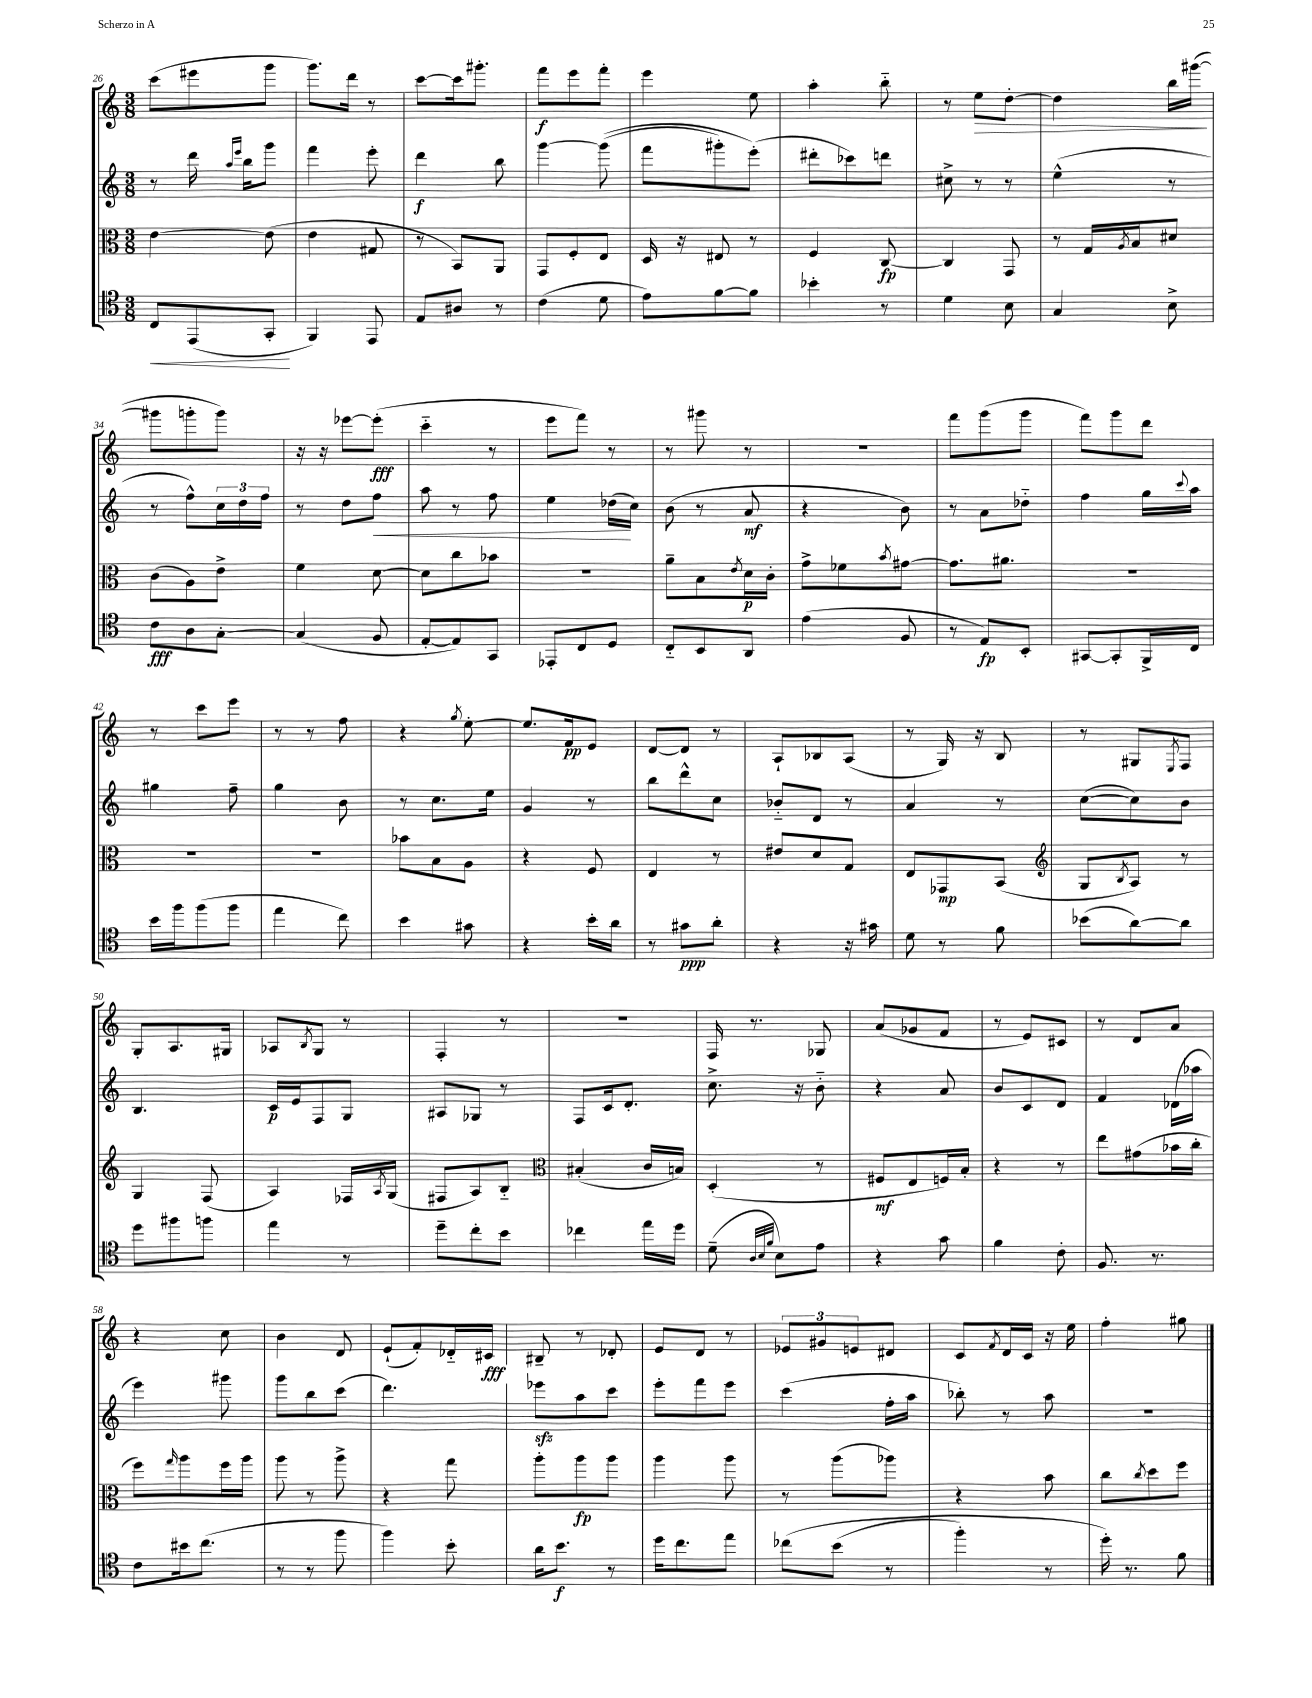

**kern	**kern	**kern	**kern
*staff4	*staff3	*staff2	*staff1
*clefC4	*clefC3	*clefG2	*clefG2
*k[]	*k[]	*k[]	*k[]
*M3/8	*M3/8	*M3/8	*M3/8
8C	[4e	8r	(8ccc
(8EE	.	16ddd	8eee#
.	.	16qqaa	.
.	.	16qqeee	.
.	.	16bb	.
8GG'	(8e]	8ggg	8ggg
=	=	=	=
4FF)	4e	4fff	8.ggg)
.	.	.	16ddd
8EE	8G#	8eee'	8r
=	=	=	=
8E	8r	4ddd	[8ccc
8A#	8BB)	.	16ccc]
.	.	.	8.ggg#'
8r	8AA	8bb	.
=	=	=	=
(4c	8GG	[4ggg	8fff
.	8F'	.	8eee
8d	8E	&((8ggg]	8fff'
=	=	=	=
8e)	16D	8fff	4eee
.	16r	.	.
[8f	8E#	8ggg#')	.
8f]	8r	(8eee'&)	8ee
=	=	=	=
4b-'	4F	8ddd#'	4aa'
.	.	8ccc-)	.
8r	[8C	8ddd	8bb'~
=	=	=	=
4d	4C]	8cc#^	8r
.	.	8r	8ee
8B	8GG	8r	[8dd'
=	=	=	=
4G	8r	(4ee^^	4dd]
.	16G	.	.
.	8qA	.	.
.	16B	.	.
8B^	8d#	8r	16bb
.	.	.	([16ggg#
=	=	=	=
8c	(8c	8r	8ggg#]
8A	8A)	8ff^^)	8ggg'
[8G'	8e^	24cc	8ggg)
.	.	24dd	.
.	.	24ff	.
=	=	=	=
(4G]	4f	8r	16r
.	.	.	16r
.	.	8dd	[8eee-
8F	[8d	8ff	(8eee-']
=	=	=	=
[8E'	8d]	8aa	4ccc'~
8E])	8cc	8r	.
8GG	8b-	8ff	8r
=	=	=	=
8EE-'	4.r	4ee	8eee
8C	.	.	8fff)
8D	.	(16dd-	8r
.	.	16cc)	.
=	=	=	=
8C'~	8a~	(8b	8r
8BB	8B	8r	8ggg#
.	8qe	.	.
8AA	16d	8a	8r
.	16c'	.	.
=	=	=	=
(4e	8g^	4r	4.r
.	8f-	.	.
.	8qb	.	.
8F	[8g#	8b)	.
=	=	=	=
8r	8.g#]	8r	8fff
8E)	.	8a	(8ggg
.	8.a#	.	.
8BB'	.	8dd-'~	8ggg
=	=	=	=
[8GG#	4.r	4ff	8fff)
8GG#']	.	.	8ggg
16FF^	.	16gg	8ddd
.	.	8qqccc	.
16C	.	16aa	.
=	=	=	=
16b	4.r	4gg#	8r
16ff	.	.	.
(8ff	.	.	8ccc
8ff	.	8ff~	8eee
=	=	=	=
4ee	4.r	4gg	8r
.	.	.	8r
8cc)	.	8b	8ff
=	=	=	=
4b	8b-	8r	4r
.	8B	8.cc	.
.	.	.	8qgg
8g#	8A	.	[8ee'
.	.	16ee	.
=	=	=	=
4r	4r	4g	8.ee]
.	.	.	16f
16b'	8F	8r	8e
16a	.	.	.
=	=	=	=
8r	4E	8bb	[8d
8g#	.	8ddd^^	8d]
8a'	8r	8cc	8r
=	=	=	=
4r	8e#	8b-'~	8A`
.	8d	8d	8B-
16r	8G	8r	(8A
16g#	.	.	.
=	=	=	=
8d	8E	4a	8r
8r	8GG-	.	16G)
.	.	.	16r
8f	(8BB	8r	8B
=	=	=	=
*	*clefG2	*	*
(8b-	8G	([8cc	8r
.	8qB	.	.
[8a)	8A)	8cc])	8G#
.	.	.	8qE
8a]	8r	8b	8F
=	=	=	=
8dd	4G	4.B	8G'
8ff#	.	.	8.A
8ff	(8F	.	.
.	.	.	16G#
=	=	=	=
4ee	4A)	16c	8A-
.	.	16e	.
.	.	.	8qB
.	.	8F	8G
8r	16F-	8G	8r
.	8qA	.	.
.	(16G	.	.
=	=	=	=
8dd~	8F#	8A#	4F'
8cc'	8A)	8G-	.
8b	8B'~	8r	8r
=	=	=	=
*	*clefC3	*	*
4cc-	(4B#'	8F	4.r
.	.	16c	.
.	.	8.d'	.
16ee	16c	.	.
16dd	16B)	.	.
=	=	=	=
(8d~	(4D'	8.cc^	16F
.	.	.	8.r
32qqA	.	.	.
32qqB	.	.	.
32qqf	.	.	.
8B)	.	.	.
.	.	16r	.
8e	8r	8b'~	8G-
=	=	=	=
4r	8F#	4r	(8a
.	8E	.	8g-
8g	16F)	8a	8f
.	16B'	.	.
=	=	=	=
4f	4r	8b	8r
.	.	8c	8e)
8c'	8r	8d	8c#
=	=	=	=
8.F	8ee	4f	8r
.	(8g#	.	8d
8.r	.	.	.
.	16b-	(16d-	8a
.	16cc'	16aa-	.
=	=	=	=
8c	8ff)	4eee)	4r
.	16qqgg	.	.
16b#	8aa	.	.
(8.cc	.	.	.
.	16ff	8ggg#	8cc
.	16aa	.	.
=	=	=	=
8r	8aa	8ggg	4b
8r	8r	8bb	.
8ff	8aa^	(8ccc	8d
=	=	=	=
4ff)	4r	4.ddd)	(8e`
.	.	.	8f')
8b'	8gg	.	16d-'~
.	.	.	16c#
=	=	=	=
16a	8aa'	8eee-	8B#~
8.b	.	.	.
.	8aa	8aa	8r
8r	8aa	8ccc	8d-'
=	=	=	=
16dd	4aa	8eee'	8e
8.cc	.	.	.
.	.	8fff	8d
8ee	8aa	8eee	8r
=	=	=	=
&(8cc-	8r	(4ccc	12e-
.	.	.	12g#
(8b	(8aa	.	.
.	.	.	12e
8r	8aa-)	16ff'	8d#
.	.	16aa	.
=	=	=	=
4ff')	4r	8bb-')	8c
.	.	.	8qf
.	.	8r	16d
.	.	.	16c
8r	8b	8aa	16r
.	.	.	16ee
=	=	=	=
16dd'&)	8cc	4.r	4ff'
8.r	.	.	.
.	8qcc	.	.
.	8dd	.	.
8f	8ff	.	8gg#
==	==	==	==
*-	*-	*-	*-
